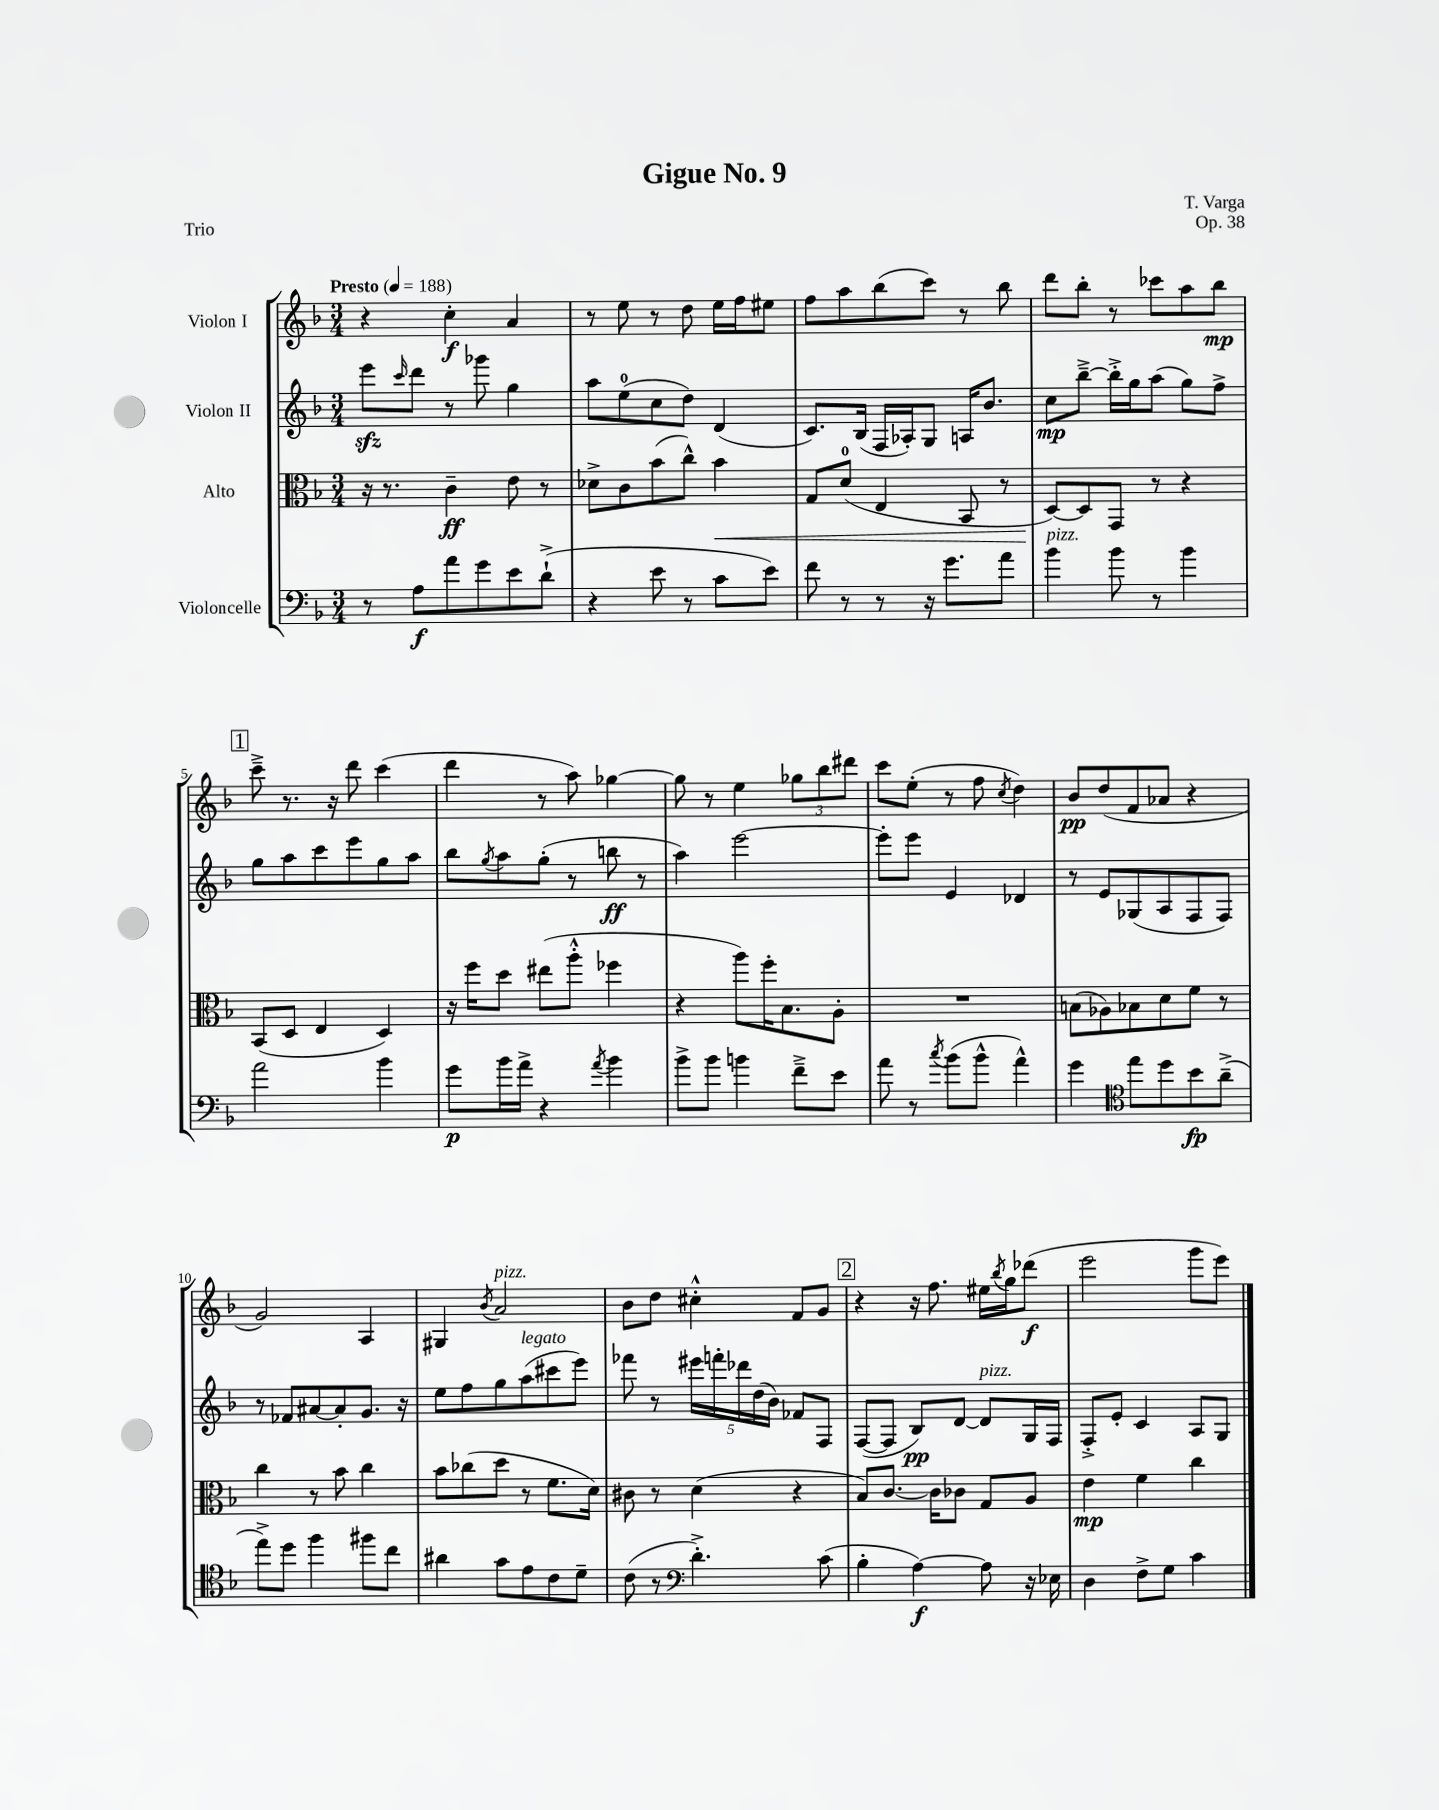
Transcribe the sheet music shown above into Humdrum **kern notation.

**kern	**kern	**kern	**kern
*staff4	*staff3	*staff2	*staff1
*clefF4	*clefC3	*clefG2	*clefG2
*k[b-]	*k[b-]	*k[b-]	*k[b-]
*M3/4	*M3/4	*M3/4	*M3/4
*MM188	*MM188	*MM188	*MM188
8r	16r	8eee	4r
.	8.r	.	.
.	.	16qqccc	.
8A	.	8ddd	.
8a	4c~	8r	4cc'
8g	.	8ggg-	.
8e	8e	4gg	4a
(8d`^	8r	.	.
=	=	=	=
4r	8d-^	8aa	8r
.	8c	(8ee	8ee
8e	(8b-	8cc	8r
8r	8cc^^)	8dd)	8dd
8c	4b-	(4d	16ee
.	.	.	16ff
8e)	.	.	8ee#
=	=	=	=
8f	8G	8.c)	8ff
8r	(8d	.	8aa
.	.	(16B-	.
8r	4E	16F	(8bb-
.	.	16A-')	.
16r	.	8G	8ccc)
8.g	.	.	.
.	8BB-	16A	8r
.	.	8.b-	.
8a	8r	.	8bb-
=	=	=	=
4b-	[8D)	8cc	8ddd
.	8D]	[8bb-~^	8bb-'
8b-	8GG	16bb-'^]	8r
.	.	16gg	.
8r	8r	(8aa	8ccc-
4b-	4r	8gg)	8aa
.	.	8ff^	8bb-
=	=	=	=
2a	(8BB-	8gg	8ccc~^
.	8D	8aa	8.r
.	4E	8ccc	.
.	.	.	16r
.	.	8eee	8ddd
4b-	4D)	8gg	(4ccc
.	.	8aa	.
=	=	=	=
8g	16r	8bb-	4ddd
.	16ff	.	.
.	.	8qgg	.
16b-	8dd	8aa	.
16a^	.	.	.
4r	(8ee#	(8gg'	8r
.	8aa'^^	8r	8aa)
8qa	.	.	.
4b-	4ff-	8bb	[4gg-
.	.	8r	.
=	=	=	=
8b-^	4r	4aa)	8gg-]
8b-	.	.	8r
4b	8aa)	[2eee	4ee
.	16ff'	.	.
.	8.B-	.	.
8f~^	.	.	12gg-
.	.	.	12bb-
8e	8A'	.	.
.	.	.	12ddd#
=	=	=	=
8a	2.r	8eee']	8ccc
8r	.	8eee	(8ee'
8qcc	.	.	.
(8b-	.	4e	8r
8b-^^	.	.	8ff
.	.	.	8qcc
4a^^)	.	4d-	4dd)
=	=	=	=
4g	(8B	8r	8b-
.	8A-)	8e	(8dd
*clefC4	*	*	*
8ee	8B-	(8G-	8f
8dd	8d	8A	8a-
8b-	8f	8F	4r
(8a~^	8r	8F)	.
=	=	=	=
8ee^)	4cc	8r	2g)
8dd	.	8f-	.
4ff	8r	[8a#	.
.	8b-	8a#']	.
8ff#	4cc	8.g	4A
8cc	.	.	.
.	.	16r	.
=	=	=	=
4a#	8b-	8ee	4G#
.	(8cc-	8ff	.
.	.	.	8qb-
8g	8dd	8gg	2a
8e	8r	(8aa	.
8c	8.f	8ccc#	.
8d~	.	8eee)	.
.	16d)	.	.
=	=	=	=
(8c	8c#	8fff-	8b-
8r	8r	8r	8dd
*clefF4	*	*	*
4.d'^)	(4d	20eee#	4cc#'^^
.	.	20fff'	.
.	.	20ddd-	.
.	.	(20dd	.
.	.	20b-)	.
.	4r	8f-	8f
(8c	.	8F	8g
=	=	=	=
4B-'	8B-)	([8F	4r
.	[8.c	8F]	.
[4A)	.	8B-)	16r
.	16c]	.	8.ff
.	8c-	[8d	.
8A]	8G	8d]	16ee#
.	.	.	8qbb-
.	.	.	16gg
16r	8A	16G	(8ddd-
16E-	.	16F	.
=	=	=	=
4D	4e	8F'^	2eee
.	.	8e'	.
8F^	4f	4c	.
8G	.	.	.
4c	4cc	8A	8ggg
.	.	8G	8eee)
==	==	==	==
*-	*-	*-	*-
